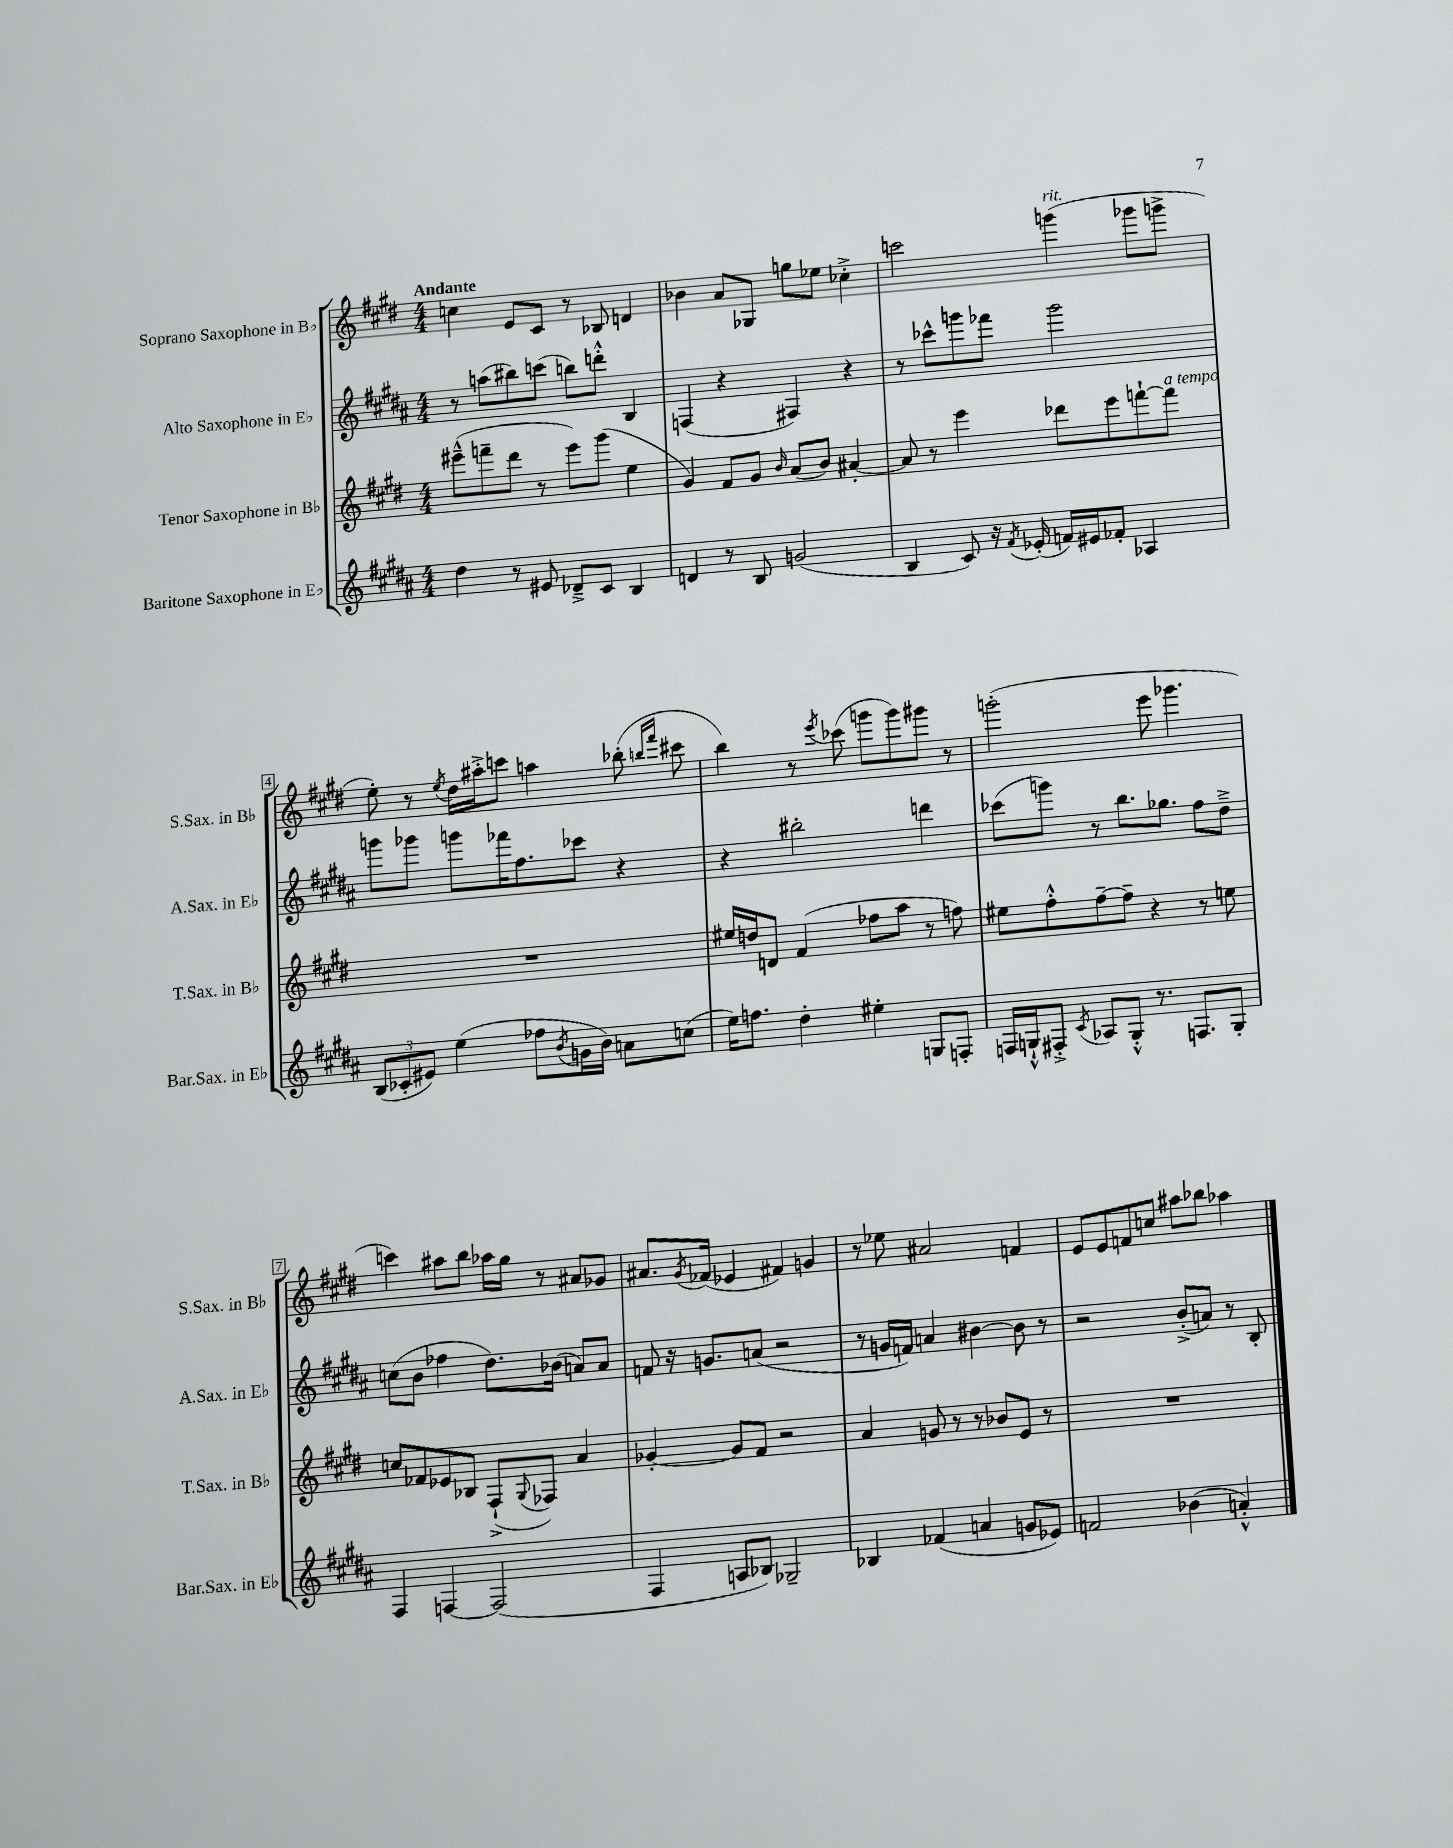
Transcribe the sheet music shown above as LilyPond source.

<<
\new StaffGroup <<
\new Staff = "s0" \with { instrumentName = "Soprano Saxophone in Bb" shortInstrumentName = "S.Sax. in Bb" } {
    \clef treble \key e \major \numericTimeSignature \time 4/4 \tempo "Andante"
    c''4 e'8 cis'8 r8 bes8 d'4 |
    bes'4 a'8 ges8 g''8 ees''8 ces''4-.-> |
    c'''2 g'''4^\markup { \italic "rit." }( ges'''8 g'''8-> |
    e''8-.) r8 \acciaccatura { e''8 } dis''16 ais''16-.-> c'''8 a''4 bes''8-.( \grace { b''16 fis'''16 } cis'''8 |
    b''4) r8 \acciaccatura { e'''8 } ces'''8( g'''8 g'''8) gis'''8 r8 |
    g'''2-.( e'''8 ges'''4. |
    c'''4) ais''8 b''8 aes''16 gis''16 r8 ais'8 ges'8 |
    ais'8. \acciaccatura { gis'8 } fes'16( ees'4 fis'4) g'4 |
    r8 ees''8 ais'2 f'4 |
    e'8 e'8 f'8 c''8 ais''8 bes''8 aes''4 \bar "|." |
}
\new Staff = "s1" \with { instrumentName = "Alto Saxophone in Eb" shortInstrumentName = "A.Sax. in Eb" } {
    \clef treble \key b \major \numericTimeSignature \time 4/4
    r8 a''8( bis''8) c'''8( b''8) d'''8-.-^ b4 |
    f4( r4 fis4) r4 |
    r8 ces'''8-^ g'''8 fes'''8 g'''2 |
    g'''8 ges'''8 g'''8 fes'''16 fis''8. ces'''8 r4 |
    r4 bis''2-. d'''4 |
    ces'''8( g'''8) r8 b''8. ges''8. fis''8 dis''8---> |
    c''8( b'8 fes''4 dis''8.) bes'16( a'8) a'8 |
    f'8 r16 g'8. a'8( r2 |
    r8 g'16 f'16) a'4 bis'4~ bis'8 r8 |
    r2 b'8-.->( a'8) r8 b8-. \bar "|." |
}
\new Staff = "s2" \with { instrumentName = "Tenor Saxophone in Bb" shortInstrumentName = "T.Sax. in Bb" } {
    \clef treble \key e \major \numericTimeSignature \time 4/4
    eis'''8---^( f'''8-- dis'''8 r8 eis'''8) gis'''8( e''4 |
    gis'4) fis'8 gis'8 \grace { b'16 } a'8( b'8) ais'4~-. |
    ais'8 r8 e'''4 des'''8 e'''8 f'''8~-! f'''8^\markup { \italic "a tempo" } |
    R1 |
    eis''16 d''16 d'8 fis'4( fes''8 a''8 r8 f''8) |
    eis''8 fis''8-.-^ fis''8~-- fis''8-- r4 r8 e''8 |
    c''8 fes'8 ees'8 bes8 fis8-!->( \appoggiatura { gis8 } fes8) a'4 |
    ges'4~-. ges'8 fis'8 r2 |
    a'4 g'8 r8 r8 bes'8 e'8 r8 |
    R1 \bar "|." |
}
\new Staff = "s3" \with { instrumentName = "Baritone Saxophone in Eb" shortInstrumentName = "Bar.Sax. in Eb" } {
    \clef treble \key b \major \numericTimeSignature \time 4/4
    dis''4 r8 eis'8 des'8---> cis'8 b4 |
    d'4 r8 b8 g'2( |
    b4 cis'8) r16 \acciaccatura { fis'8 } ees'16-.( f'16) eis'16 fes'8-. aes4 |
    \tuplet 3/2 { b8( ces'8-. eis'8) } e''4( fes''8 \acciaccatura { b'8 } g'16 b'16) a'8 c''8( |
    e''16) f''8. dis''4-. eis''4-. g8 f8-. |
    f16 g16-!-^ fis8-.-> \acciaccatura { cis'8 } aes8 g8-.-^ r8. f8. g8-. |
    fis4 f4~ f2( |
    fis4 a8 bes8) ges2-- |
    bes4 fes'4( a'4 g'8 ees'8) |
    f'2 bes'4( a'4-.-^) \bar "|." |
}
>>
>>
\layout { \context { \Score \override BarNumber.stencil = #(make-stencil-boxer 0.1 0.3 ly:text-interface::print) } }
